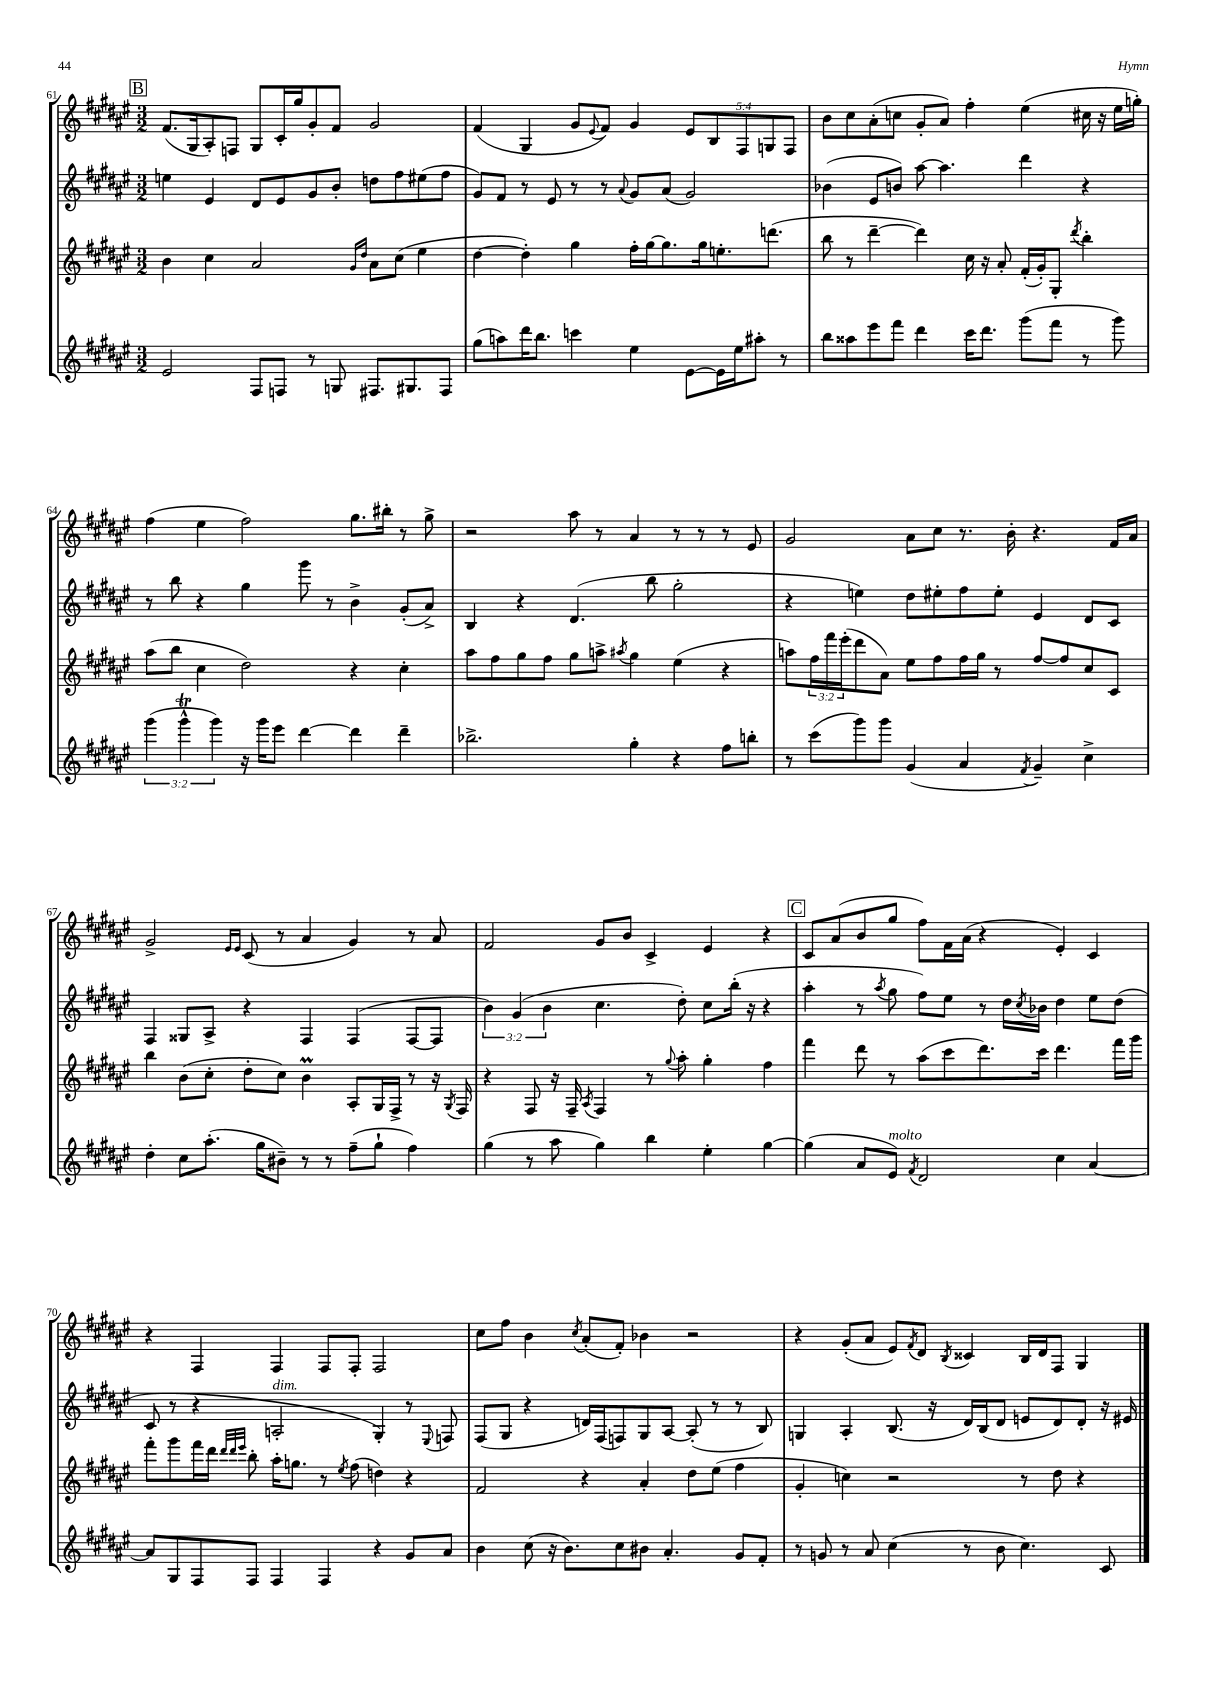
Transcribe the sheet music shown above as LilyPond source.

<<
\new StaffGroup <<
\new Staff = "s0" {
    \clef treble \key fis \major \numericTimeSignature \time 3/2 \override Staff.TupletNumber.text = #tuplet-number::calc-fraction-text
    \mark \markup { \box "B" } fis'8.( gis16 ais8-.) f8 gis8 cis'16-. gis''16 gis'8-. fis'8 gis'2 |
    fis'4( gis4 gis'8 \appoggiatura { eis'8 } fis'8) gis'4 \tuplet 5/4 { eis'8 b8 fis8 g8 fis8 } |
    b'8 cis''8 ais'8-.( c''8 gis'8-. ais'8) fis''4-. eis''4( cis''16 r16 eis''16 g''16-.) |
    fis''4( eis''4 fis''2) gis''8. bis''16-. r8 gis''8-> |
    r2 ais''8 r8 ais'4 r8 r8 r8 eis'8 |
    gis'2 ais'8 cis''8 r8. b'16-. r4. fis'16 ais'16 |
    gis'2-> \grace { eis'16 eis'16 } cis'8( r8 ais'4 gis'4) r8 ais'8 |
    fis'2 gis'8 b'8 cis'4-> eis'4 r4 |
    \mark \markup { \box "C" } cis'8 ais'8( b'8 gis''8 fis''8) fis'16 ais'16( r4 eis'4-.) cis'4 |
    r4 fis4 fis4 fis8 fis8-. fis2 |
    cis''8 fis''8 b'4 \acciaccatura { cis''8 } ais'8-.( fis'8-.) bes'4 r2 |
    r4 gis'8-.( ais'8 eis'8) \acciaccatura { fis'8 } dis'8 \acciaccatura { b8 } cisis'4 b16 dis'16 fis8 gis4 \bar "|." |
}
\new Staff = "s1" {
    \clef treble \key fis \major \numericTimeSignature \time 3/2 \override Staff.TupletNumber.text = #tuplet-number::calc-fraction-text
    \mark \markup { \box "B" } e''4 eis'4 dis'8 eis'8 gis'8 b'8-. d''8 fis''8 eis''8( fis''8 |
    gis'8) fis'8 r8 eis'8 r8 r8 \appoggiatura { ais'8 } gis'8 ais'8( gis'2) |
    bes'4( eis'8 b'8) ais''8~ ais''4. dis'''4 r4 |
    r8 b''8 r4 gis''4 gis'''8 r8 b'4-> gis'8-.( ais'8->) |
    b4 r4 dis'4.( b''8 gis''2-. |
    r4 e''4) dis''8 eis''8-. fis''8 eis''8-. eis'4 dis'8 cis'8 |
    fis4 gisis8 ais8-> r4 fis4 fis4( fis8~ fis8 |
    \tuplet 3/2 { b'4) gis'4( b'4 } cis''4. dis''8-.) cis''8 b''16-.( r16 r4 |
    \mark \markup { \box "C" } ais''4-. r8 \acciaccatura { ais''8 } gis''8 fis''8) eis''8 r8 dis''16 \acciaccatura { cis''8 } bes'16 dis''4 eis''8 dis''8( |
    cis'8 r8 r4 a2-.^\markup { \italic "dim." } gis4-.) r8 \appoggiatura { eis8 } f8 |
    fis8( gis8 r4 d'16) fis16( f8) gis8 ais8~ ais8-.( r8 r8 b8) |
    g4 ais4-. b8.( r16 dis'16) b16( dis'8 e'8 dis'8) dis'8-. r16 eis'16 \bar "|." |
}
\new Staff = "s2" {
    \clef treble \key fis \major \numericTimeSignature \time 3/2 \override Staff.TupletNumber.text = #tuplet-number::calc-fraction-text
    \mark \markup { \box "B" } b'4 cis''4 ais'2 \grace { gis'16 dis''16 } ais'8 cis''8( eis''4 |
    dis''4~ dis''4-.) gis''4 fis''16-. gis''16~ gis''8. gis''16 e''8.-. d'''8.( |
    b''8 r8 dis'''4~-- dis'''4) cis''16 r16 ais'8-. fis'16-.( gis'16-.) gis8-. \acciaccatura { dis'''8 } b''4-. |
    ais''8( b''8 cis''4 dis''2) r4 cis''4-. |
    ais''8 fis''8 gis''8 fis''8 gis''8 a''8-> \acciaccatura { ais''8 } gis''4 eis''4( r4 |
    a''8) \tuplet 3/2 { fis''16 fis'''16 eis'''16-.( } dis'''8 ais'8) eis''8 fis''8 fis''16 gis''16 r8 fis''8~ fis''8 cis''8 cis'8 |
    b''4 b'8( cis''8-. dis''8-. cis''8) b'4\prall ais8-. gis16 fis16-> r8 r16 \acciaccatura { gis8 } fis16 |
    r4 fis8 r16 fis16-- \acciaccatura { ais8 } fis4 r8 \appoggiatura { gis''8 } ais''8-. gis''4-. fis''4 |
    \mark \markup { \box "C" } fis'''4 dis'''8 r8 ais''8( cis'''8 dis'''8.) cis'''16 dis'''4. fis'''16 gis'''16 |
    fis'''8-. gis'''8 fis'''16 dis'''16 \grace { dis'''32 dis'''32 eis'''32 } b''8-. ais''16-. g''8. r8 \acciaccatura { eis''8 } fis''8( d''4) r4 |
    fis'2 r4 ais'4-. dis''8 eis''8( fis''4 |
    gis'4-. c''4) r2 r8 dis''8 r4 \bar "|." |
}
\new Staff = "s3" {
    \clef treble \key fis \major \numericTimeSignature \time 3/2 \override Staff.TupletNumber.text = #tuplet-number::calc-fraction-text
    \mark \markup { \box "B" } eis'2 fis8 f8 r8 g8 fis8. gis8. fis8 |
    gis''8( a''8) dis'''16 b''8. c'''4 eis''4 eis'8~ eis'16 eis''16 ais''8-. r8 |
    b''8 aisis''8 eis'''8 fis'''8 dis'''4 cis'''16 dis'''8. gis'''8( fis'''8 r8 gis'''8) |
    \tuplet 3/2 { gis'''4( gis'''4-^\trill gis'''4) } r16 gis'''16 eis'''8 dis'''4~ dis'''4 dis'''4-- |
    bes''2.-> gis''4-. r4 fis''8 b''8-. |
    r8 cis'''8( gis'''8) gis'''8 gis'4( ais'4 \acciaccatura { fis'8 } gis'4--) cis''4-> |
    dis''4-. cis''8 ais''8.-.( gis''16 bis'8--) r8 r8 fis''8--( gis''8-! fis''4) |
    gis''4( r8 ais''8 gis''4) b''4 eis''4-. gis''4~ |
    \mark \markup { \box "C" } gis''4( ais'8 eis'8^\markup { \italic "molto" }) \acciaccatura { fis'8 } dis'2 cis''4 ais'4~ |
    ais'8 gis8 fis8 fis8 fis4 fis4 r4 gis'8 ais'8 |
    b'4 cis''8( r16 b'8.) cis''8 bis'8 ais'4.-. gis'8 fis'8-. |
    r8 g'8 r8 ais'8 cis''4( r8 b'8 cis''4.) cis'8 \bar "|." |
}
>>
>>
\layout { \context { \Score currentBarNumber = #61 } }
